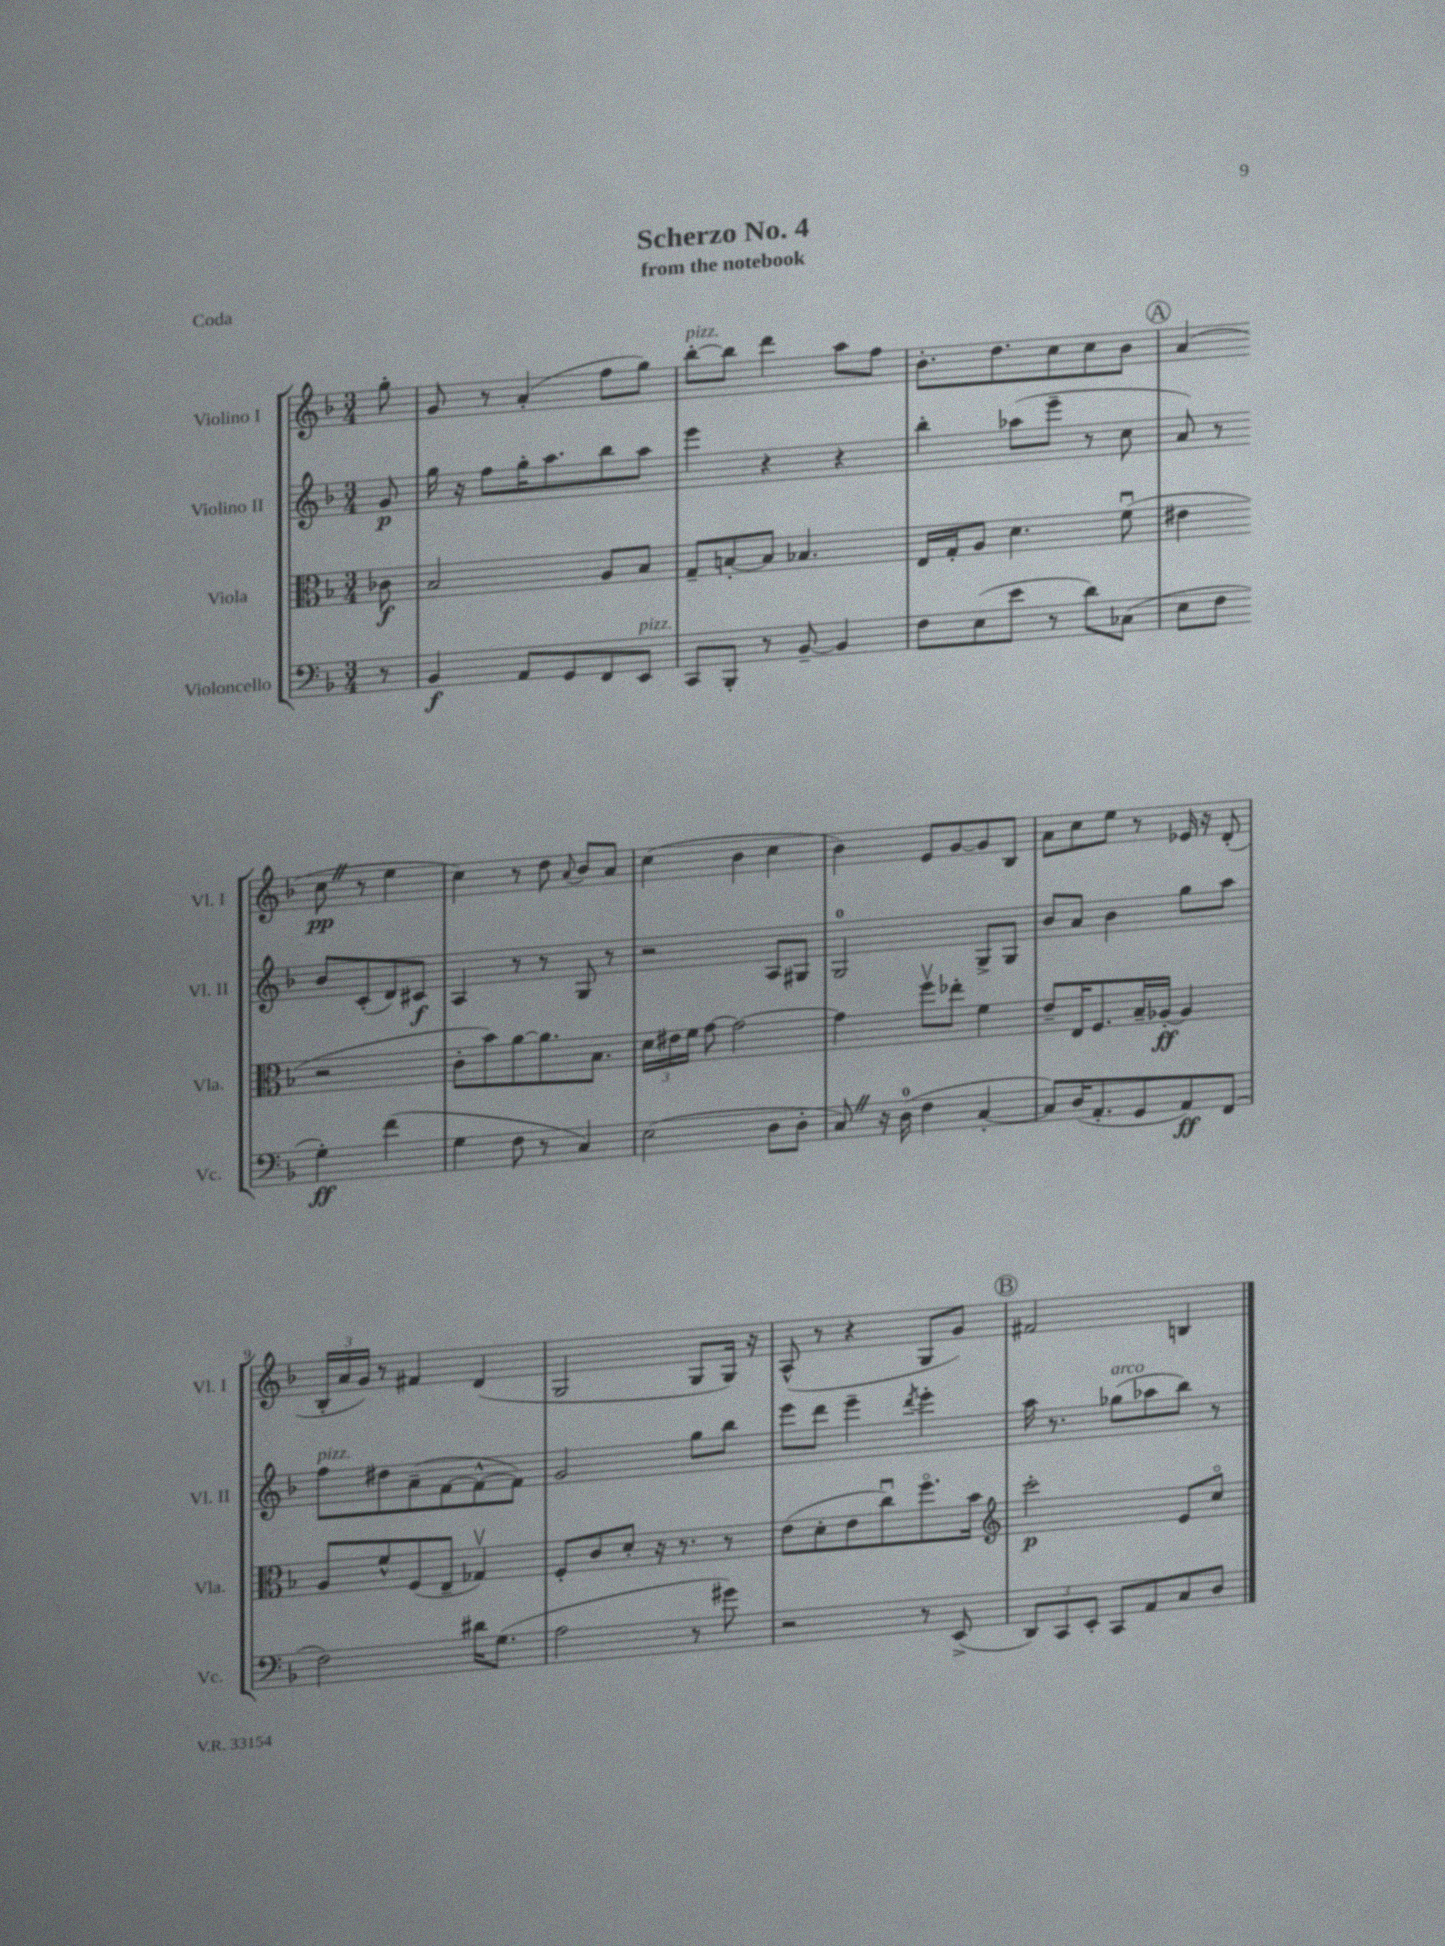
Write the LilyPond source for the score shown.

\header { title = "Scherzo No. 4" subtitle = "from the notebook" piece = "Coda" }
<<
\new StaffGroup <<
\new Staff = "s0" \with { instrumentName = "Violino I" shortInstrumentName = "Vl. I" } {
    \clef treble \key f \major \numericTimeSignature \time 3/4 \partial 8
    \autoBeamOff g''8-. |
    g'8 r8 a'4-.( f''8[ g''8]) |
    bes''8[~-.^\markup { \italic "pizz." } bes''8] d'''4 a''8[ f''8] |
    bes'8.[-. d''8. c''8 c''8 bes'8] |
    \mark \markup { \circle "A" } a'4( c''8\pp \once \override BreathingSign.text = \markup { \musicglyph "scripts.caesura.straight" } \breathe r8 e''4 |
    c''4) r8 d''8 \appoggiatura { a'8 } bes'8[ a'8] |
    c''4( bes'4 c''4 |
    bes'4) e'8[ g'8~ g'8 bes8] |
    a'8[ c''8 e''8] r8 ees'16 r16 d'8-.( |
    \tuplet 3/2 { bes16[-. a'16 g'16]) } r8 fis'4 d'4( |
    g2 g8[ g16]) r16 |
    a8-^( r8 r4 g8[ g'8]) |
    \mark \markup { \circle "B" } fis'2 b4 \bar "|." |
}
\new Staff = "s1" \with { instrumentName = "Violino II" shortInstrumentName = "Vl. II" } {
    \clef treble \key f \major \numericTimeSignature \time 3/4 \partial 8
    \autoBeamOff g'8\p |
    g''16 r16 f''8[ g''16-. a''8. bes''8 a''8] |
    e'''4 r4 r4 |
    bes''4-. aes''8[( e'''8]-- r8 c''8 |
    \mark \markup { \circle "A" } a'8) r8 bes'8[ c'8-.( d'8) cis'8]\f |
    a4 r8 r8 g8 r8 |
    r2 a8[ gis8] |
    g2-0 g8[-> g8] |
    bes'8[ a'8] bes'4 g''8[ a''8] |
    f''8[^\markup { \italic "pizz." } dis''8 a'8--( f'8~ f'8~-^ f'8]) |
    g'2 g''8[ bes''8] |
    e'''8[ d'''8] e'''4-- \acciaccatura { d'''8 } e'''4-. |
    \mark \markup { \circle "B" } a''16 r8. ges''8[^\markup { \italic "arco" }( aes''8 bes''8]) r8 \bar "|." |
}
\new Staff = "s2" \with { instrumentName = "Viola" shortInstrumentName = "Vla." } {
    \clef alto \key f \major \numericTimeSignature \time 3/4 \partial 8
    \autoBeamOff ces'8\f |
    bes2 a8[ bes8] |
    g8[-- b8~-. b8] bes4. |
    e16[ g16-. a8] d'4. f'8\downbow( |
    \mark \markup { \circle "A" } eis'4 r2 |
    c'8[-. bes'8) a'8~ a'8. bes8.] |
    \tuplet 3/2 { d'16[ eis'16 f'16] } g'8~ g'2~ |
    g'4 f''8[\upbow ees''8]-. f'4 |
    e'8[-- e16 f8. bes16-- aes16]~-.\ff aes4 |
    a8[ f'8-^ f8( e8]-- ges4\upbow) |
    f8[-. c'8 d'8]-. r16 r8. r8 |
    e'8[( d'8-. e'8 c''8\downbow) f''8.\flageolet bes'16] |
    \mark \markup { \circle "B" } \clef treble c'''2-.\p e'8[ c''8]\flageolet \bar "|." |
}
\new Staff = "s3" \with { instrumentName = "Violoncello" shortInstrumentName = "Vc." } {
    \clef bass \key f \major \numericTimeSignature \time 3/4 \partial 8
    \autoBeamOff r8 |
    bes,4\f a,8[ g,8 f,8 e,8]^\markup { \italic "pizz." } |
    c,8[ bes,,8]-. r8 bes,8~-- bes,4 |
    f8[ e8( e'8] r8 d'8[) ces8]( |
    \mark \markup { \circle "A" } e8[ f8] g4-.\ff) f'4( |
    g4 f8 r8 c4) |
    e2( d8[ d8]-. |
    c8) \once \override BreathingSign.text = \markup { \musicglyph "scripts.caesura.straight" } \breathe r16 d16-0( f4 c4~-. |
    c8[) d16( a,8.-. g,8 a,8\ff) f,8]( |
    f2) dis'16[ g8.]( |
    a2 r8 gis'8) |
    r2 r8 e,8->( |
    \mark \markup { \circle "B" } \tuplet 3/2 { d,8[) c,8 e,8]-. } c,8[ a,8 c8 d8] \bar "|." |
}
>>
>>
